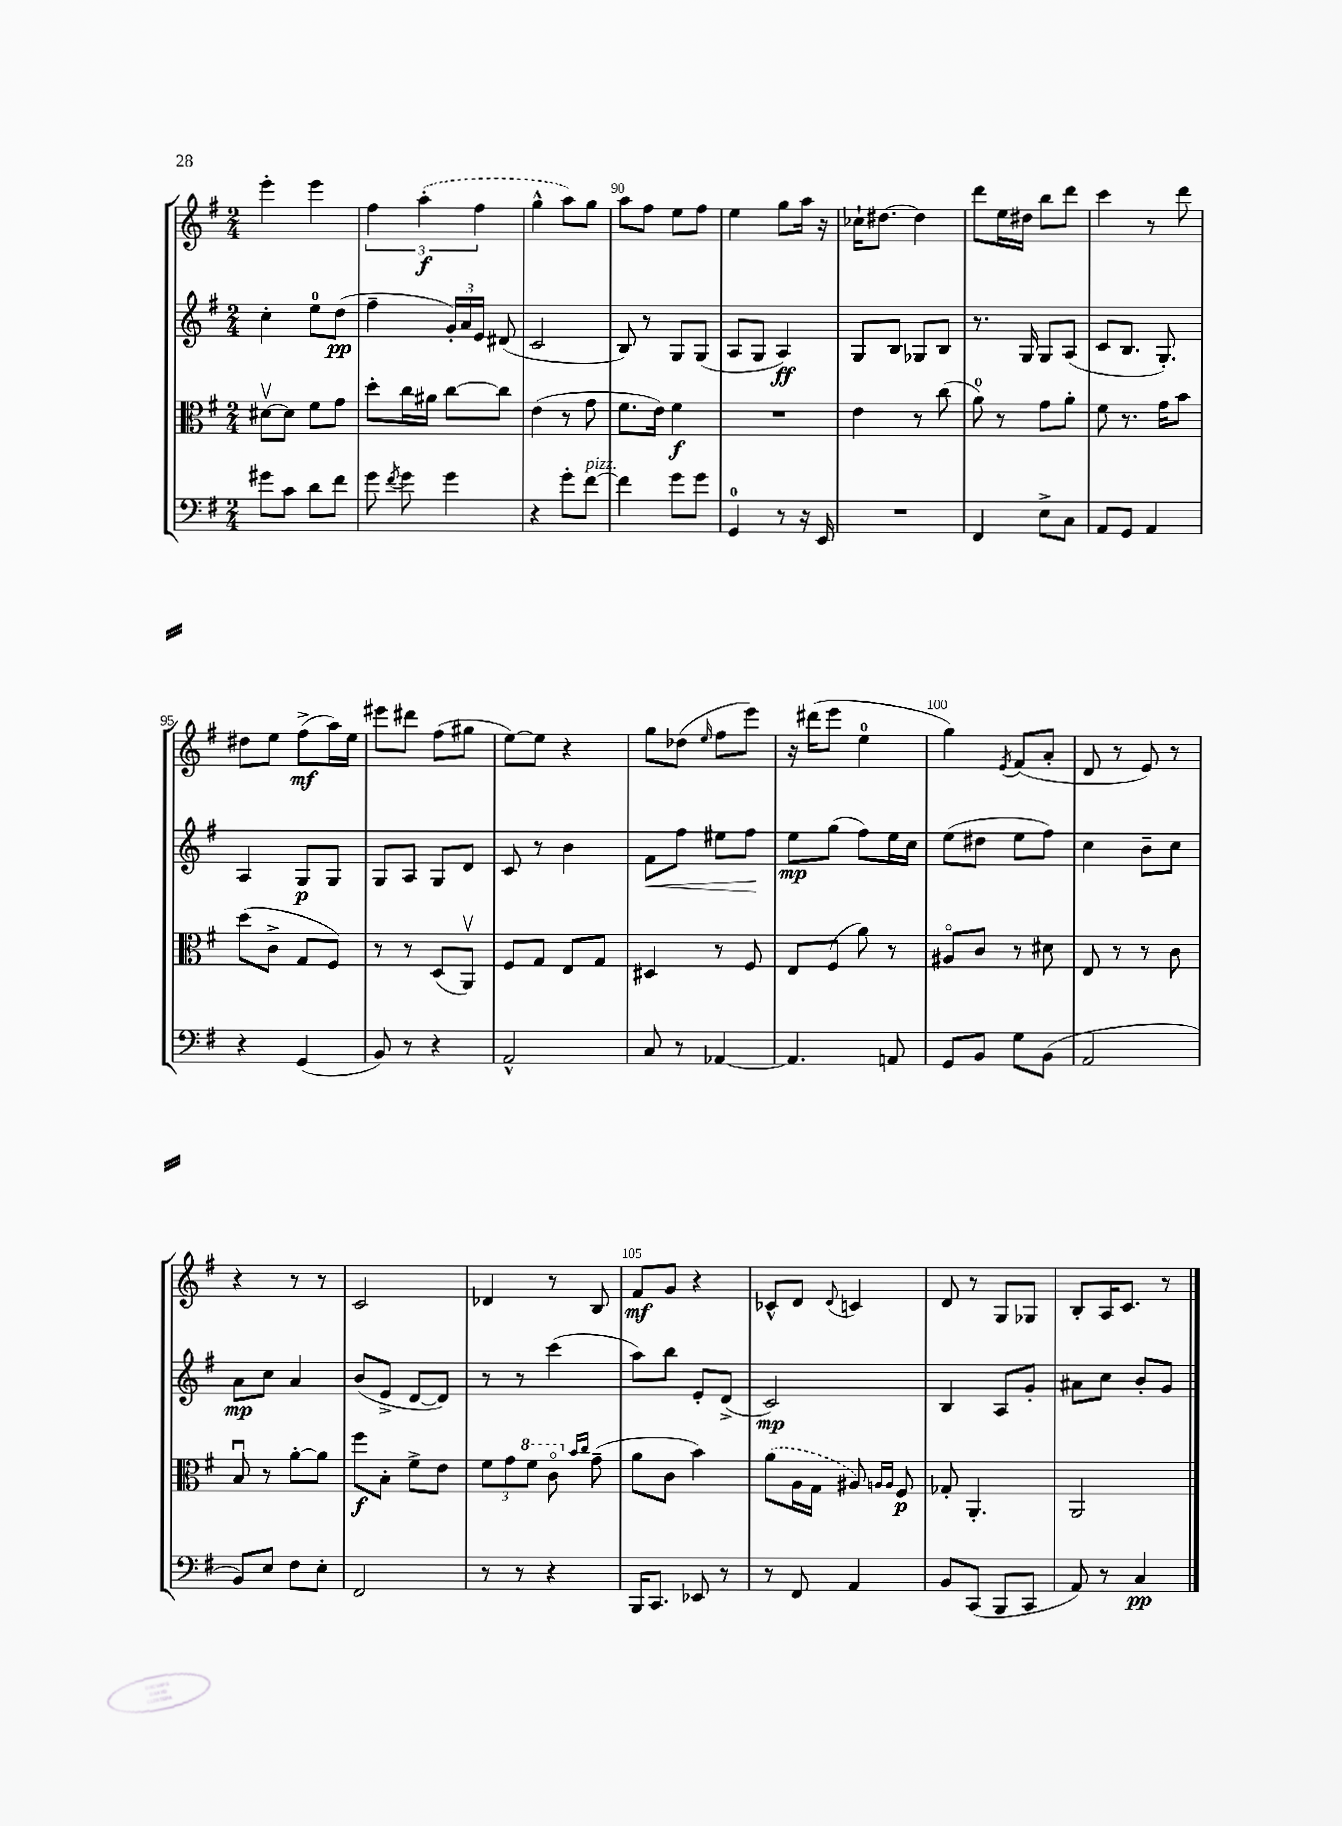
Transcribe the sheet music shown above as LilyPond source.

<<
\new StaffGroup <<
\new Staff = "s0" {
    \clef treble \key g \major \numericTimeSignature \time 2/4
    \autoBeamOff e'''4-. e'''4 |
    \tuplet 3/2 { fis''4 \once \slurDashed a''4-.\f( fis''4 } |
    g''4-^ a''8[) g''8] |
    a''8[ fis''8] e''8[ fis''8] |
    e''4 g''8[ a''16] r16 |
    ces''16[-! dis''8.]~ dis''4 |
    d'''8[ e''16 dis''16] b''8[ d'''8] |
    c'''4 r8 d'''8 |
    dis''8[ e''8] fis''8[->\mf( a''16) e''16] |
    eis'''8[ dis'''8] fis''8[( gis''8] |
    e''8[~) e''8] r4 |
    g''8[ des''8]( \grace { e''16 } fis''8[ e'''8]) |
    r16 dis'''16[( e'''8] e''4-0 |
    g''4) \acciaccatura { e'8 } fis'8[( a'8]-. |
    d'8 r8 e'8) r8 |
    r4 r8 r8 |
    c'2 |
    des'4 r8 b8 |
    fis'8[\mf g'8] r4 |
    ces'8[-^ d'8] \appoggiatura { d'8 } c'4 |
    d'8 r8 g8[ ges8] |
    b8[-. a16 c'8.] r8 \bar "|." |
}
\new Staff = "s1" {
    \clef treble \key g \major \numericTimeSignature \time 2/4
    \autoBeamOff c''4-. e''8[-0 d''8]\pp( |
    fis''4-- \tuplet 3/2 { g'16[-.) a'16 e'16] } dis'8( |
    c'2 |
    b8) r8 g8[ g8]( |
    a8[ g8] a4\ff) |
    g8[ b8] ges8[ b8] |
    r8. g16 g8[ a8]( |
    c'8[ b8.] g8.-.) |
    a4 g8[\p g8] |
    g8[ a8] g8[ d'8] |
    c'8 r8 b'4 |
    fis'8[\< fis''8] eis''8[ fis''8]\! |
    e''8[\mp g''8]( fis''8[) e''16 c''16] |
    e''8[( dis''8] e''8[ fis''8]) |
    c''4 b'8[-- c''8] |
    a'8[\mp c''8] a'4 |
    b'8[( e'8]-> d'8[~ d'8]) |
    r8 r8 c'''4( |
    a''8[) b''8] e'8[-. d'8]->( |
    c'2\mp) |
    b4 a8[ g'8]-. |
    ais'8[ c''8] b'8[-. g'8] \bar "|." |
}
\new Staff = "s2" {
    \clef alto \key g \major \numericTimeSignature \time 2/4
    \autoBeamOff dis'8[~\upbow dis'8] fis'8[ g'8] |
    d''8[-. c''16 ais'16] c''8[~ c''8] |
    e'4( r8 g'8 |
    fis'8.[ e'16]) fis'4\f |
    R2 |
    e'4 r8 c''8( |
    a'8-0) r8 g'8[ a'8]-. |
    fis'8 r8. g'16[ b'8] |
    d''8[( c'8]-> g8[ fis8]) |
    r8 r8 d8[( a,8]\upbow) |
    fis8[ g8] e8[ g8] |
    dis4 r8 fis8 |
    e8[ fis8]( a'8) r8 |
    ais8[\flageolet c'8] r8 dis'8 |
    e8 r8 r8 c'8 |
    b8\downbow r8 a'8[~-. a'8] |
    fis''8[\f b8]-. fis'8[-> e'8] |
    \tuplet 3/2 { fis'8[ g'8 \ottava #1 fis''8] } c''8\flageolet \ottava #0 \grace { b'16[ c''16] } g'8--( |
    a'8[ c'8] b'4) |
    \once \slurDashed a'8[( a16 g16] ais8) \grace { a16[ a16] } fis8\p |
    ges8-. a,4.-. |
    a,2 \bar "|." |
}
\new Staff = "s3" {
    \clef bass \key g \major \numericTimeSignature \time 2/4
    \autoBeamOff gis'8[ c'8] d'8[ fis'8] |
    g'8 \acciaccatura { fis'8 } g'8 g'4 |
    r4 g'8[-. fis'8]~^\markup { \italic "pizz." } |
    fis'4 g'8[ g'8] |
    g,4-0 r8 r16 e,16 |
    R2 |
    fis,4 e8[-> c8] |
    a,8[ g,8] a,4 |
    r4 g,4( |
    b,8) r8 r4 |
    a,2-^ |
    c8 r8 aes,4~ |
    aes,4. a,8 |
    g,8[ b,8] g8[ b,8]( |
    a,2 |
    b,8[) e8] fis8[ e8]-. |
    fis,2 |
    r8 r8 r4 |
    b,,16[ c,8.] ees,8 r8 |
    r8 fis,8 a,4 |
    b,8[ c,8]( b,,8[ c,8] |
    a,8) r8 c4\pp \bar "|." |
}
>>
>>
\layout { \context { \Score currentBarNumber = #87 \override BarNumber.break-visibility = ##(#f #t #t) barNumberVisibility = #(every-nth-bar-number-visible 5) } }
